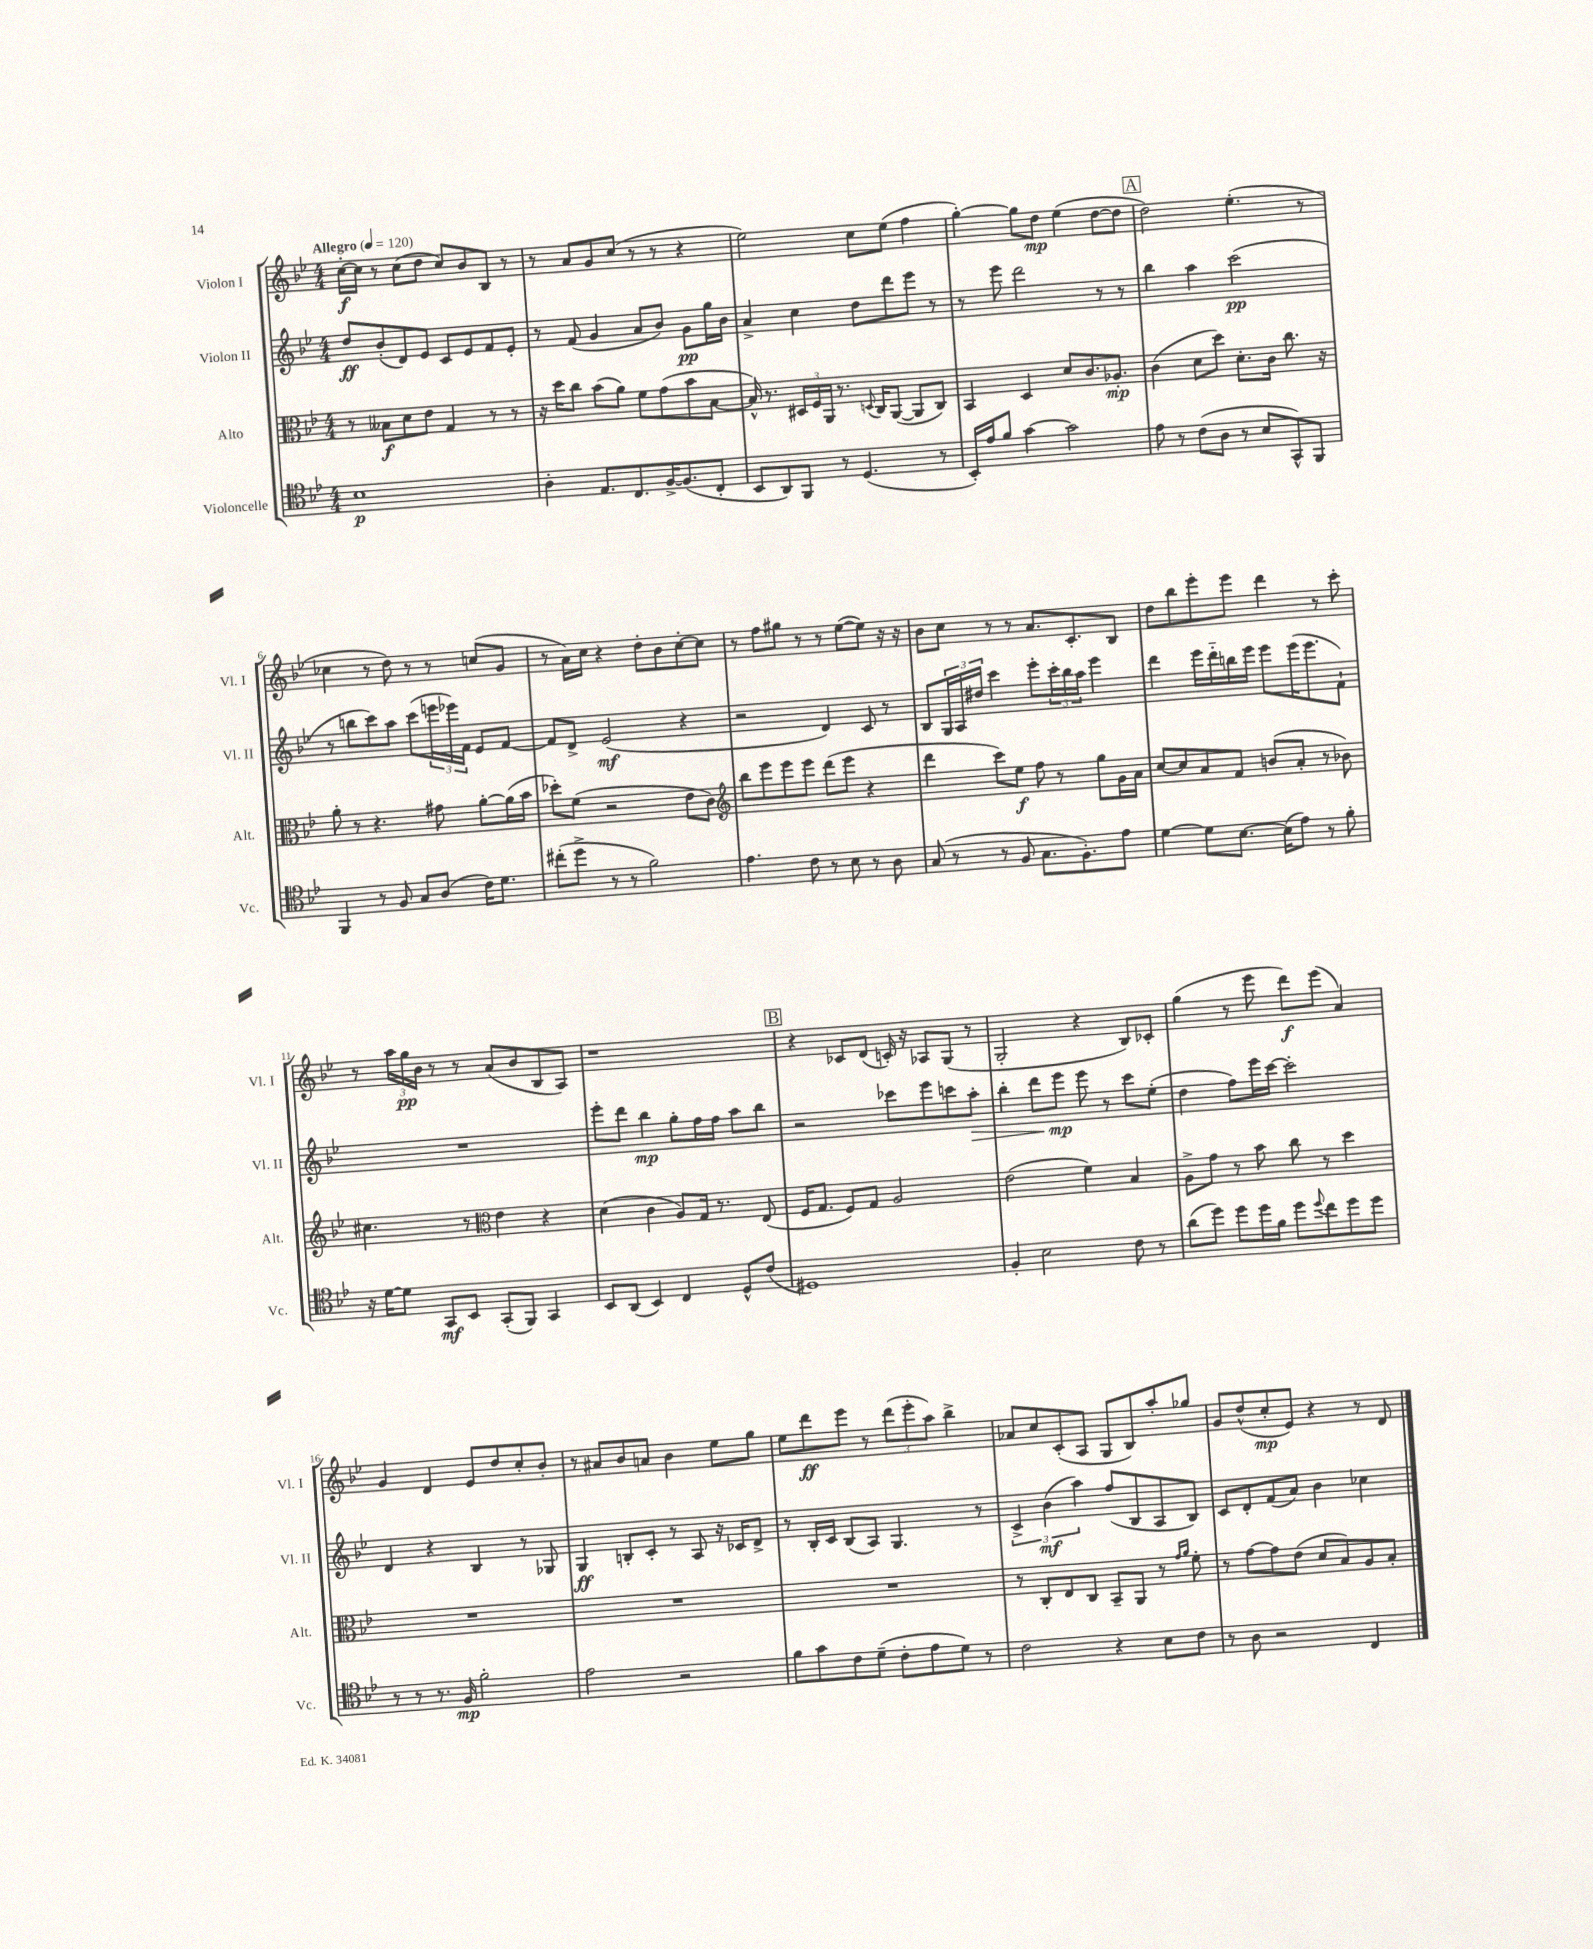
<<
\new StaffGroup <<
\new Staff = "s0" \with { instrumentName = "Violon I" shortInstrumentName = "Vl. I" } {
    \clef treble \key bes \major \numericTimeSignature \time 4/4 \tempo "Allegro" 4 = 120
    c''16~-.\f c''16 r8 c''8( d''8 c''8) bes'8 bes8 r8 |
    r8 a'8 g'8 c''8( r8 r8 r4 |
    ees''2) c''8 ees''8( f''4 |
    g''4~-.) g''8 d''8\mp ees''4( d''8~ d''8 |
    \mark \markup { \box "A" } d''2) ees''4.-.( r8 |
    ces''4 r8 d''8) r8 r8 c''8( g'8 |
    r8 a'16) c''16 r4 d''8-. bes'8 c''8~-. c''8 |
    r8 f''8 gis''8 r8 r8 ees''8~( ees''8) r16 r16 |
    bes'8 c''8 r8 r8 a'8. c'8.-. bes8 |
    d''8 bes''8 ees'''8-. ees'''8 d'''4 r8 c'''8-. |
    r8 \tuplet 3/2 { a''16 g''16\pp bes'16 } r8 r8 a'8( bes'8 bes8 a8) |
    r1 |
    \mark \markup { \box "B" } r4 ces'8 d'8( c'16-.) r16 aes8 g8( r8 |
    g2-. r4 bes8) ces'8-. |
    g''4( r8 ees'''8 d'''8\f) ees'''8( a'4) |
    g'4 d'4 ees'8 d''8 c''8-. bes'8-. |
    r8 ais'8 bes'8 a'8 bes'4 ees''8 g''8 |
    ees''8 d'''8\ff ees'''8 r8 \tuplet 3/2 { d'''8( ees'''8-. a''8) } bes''4-> |
    aes'8 c''8 c'8-.( a8 g8 bes8) a''8-. ges''8 |
    g'8 d''8-^( c''8-.\mp ees'8) r4 r8 d'8 \bar "|." |
}
\new Staff = "s1" \with { instrumentName = "Violon II" shortInstrumentName = "Vl. II" } {
    \clef treble \key bes \major \numericTimeSignature \time 4/4
    d''8\ff bes'8-.( d'8) ees'8 c'8 ees'8 f'8 ees'8-. |
    r8 f'8( g'4 a'8 bes'8) g'8\pp g''16 bes'16 |
    a'4-> c''4 d''8 d'''8 ees'''8 r8 |
    r8 ees'''8 d'''2 r8 r8 |
    \mark \markup { \box "A" } bes''4 a''4 c'''2\pp( |
    r8 b''8 c'''8) a''8 c'''8( \tuplet 3/2 { e'''16 ees'''16) f'16 } ees'8 f'8~ |
    f'8 d'8-> ees'2\mf( r4 |
    r2 d'4) c'8 r8 |
    bes8 \tuplet 3/2 { g16 a16 dis''16 } c'''4 ees'''8-. \tuplet 3/2 { c'''16-. bes''16 a''16 } ees'''4 |
    d'''4 ees'''16 d'''16-_ b''16 ees'''16 ees'''8 ees'''16( ees'''8. f'8-!) |
    R1 |
    ees'''8-. d'''8 bes''4\mp g''8-. f''16 f''16 a''8 bes''8 |
    \mark \markup { \box "B" } r2 ces'''8 ees'''8 c'''8 a''8-.\> |
    bes''4-. d'''8 ees'''8\mp\! ees'''8 r8 c'''8 ees''8-.( |
    d''4 f''8) ees'''16 c'''16~ c'''2-. |
    d'4 r4 bes4 r8 ges8 |
    g4\ff b8-. c'8-. r8 a8 r16 ces'16 d'8-> |
    r8 bes16-. c'16 bes8( a8) g4. r8 |
    \tuplet 3/2 { c'4-> bes'4\mf( a''4) } f''8( bes8 a8 bes8) |
    c'8 d'8-. f'8( a'8) bes'4 ces''4 \bar "|." |
}
\new Staff = "s2" \with { instrumentName = "Alto" shortInstrumentName = "Alt." } {
    \clef alto \key bes \major \numericTimeSignature \time 4/4
    r8 beses8\f d'8 ees'8 g4 r8 r8 |
    r16 d''16 c''8 bes'8( a'8) f'8 g'8( bes'8 bes8~ |
    bes16-^) r8. \tuplet 3/2 { dis16 f16 a,16 } r8. \appoggiatura { d8 } c16 a,8~( a,8 c8) |
    bes,4 d4 d'8 c'8. aes8.-.\mp |
    \mark \markup { \box "A" } c'4( d'8 d''8) d'8.-. c'16 c''8. r16 |
    a'8-. r8 r4. gis'8 a'8~-. a'16( bes'16 |
    des''8-.) f'8( r2 ees'8 c'8) |
    \clef treble bes''8 ees'''8 ees'''8 ees'''8 d'''8( ees'''8 r4 |
    d'''4 c'''8) ees''8\f f''8 r8 g''8 g'16 a'16 |
    c''8~ c''8 a'8 f'8 b'8( a'8-. r8 bes'8) |
    cis''4. r8 \clef alto ees'4 r4 |
    d'4( c'4 a8) g16 r8. ees8( |
    \mark \markup { \box "B" } f16 g8. f8) g8 a2 |
    ees'2( f'4) bes4 |
    a8-> g'8 r8 bes'8 c''8 r8 d''4 |
    R1 |
    R1 |
    R1 |
    r8 c8-. ees8 c8 bes,8-- a,8 r8 \grace { g'16 a'16 } f'8-. |
    r8 g'8~ g'8 ees'8( d'8 bes8) a8 bes8-. \bar "|." |
}
\new Staff = "s3" \with { instrumentName = "Violoncelle" shortInstrumentName = "Vc." } {
    \clef tenor \key bes \major \numericTimeSignature \time 4/4
    bes1\p |
    a4-. ees8. c8. f16~-> f8.( c8-. |
    bes,8 a,8) f,8 r8 d4.( r8 |
    bes,16-.) ees'16 f'8 g'4~ g'2 |
    \mark \markup { \box "A" } ees'8 r8 c'8( a8 r8 bes8 g,8-^) f,8 |
    f,4 r8 f8 g8 a8( c'16) d'8. |
    cis''8-.( d''8-> r8 r8 f'2) |
    ees'4. c'8 r8 bes8 r8 a8 |
    g8( r8 r8 f8 g8. f8.-.) ees'8 |
    d'4~ d'8 bes8.~ bes16( ees'8) r8 f'8-. |
    r16 d'16~ d'8 g,8\mf bes,8 g,8-.( f,8) g,4 |
    bes,8 a,8( bes,4) c4 d8-^ c'8( |
    \mark \markup { \box "B" } dis1) |
    f4-. bes2 c'8 r8 |
    a'8( d''8) d''8 d''16 f'16 d''8 \appoggiatura { d''8 } c''8 d''8 d''8 |
    r8 r8 r8. f16\mp f'2-. |
    ees'2 r2 |
    f'8 g'8 c'8 d'8--( c'8-. ees'8 d'8) r8 |
    c'2 r4 bes8 c'8 |
    r8 a8 r2 c4 \bar "|." |
}
>>
>>
